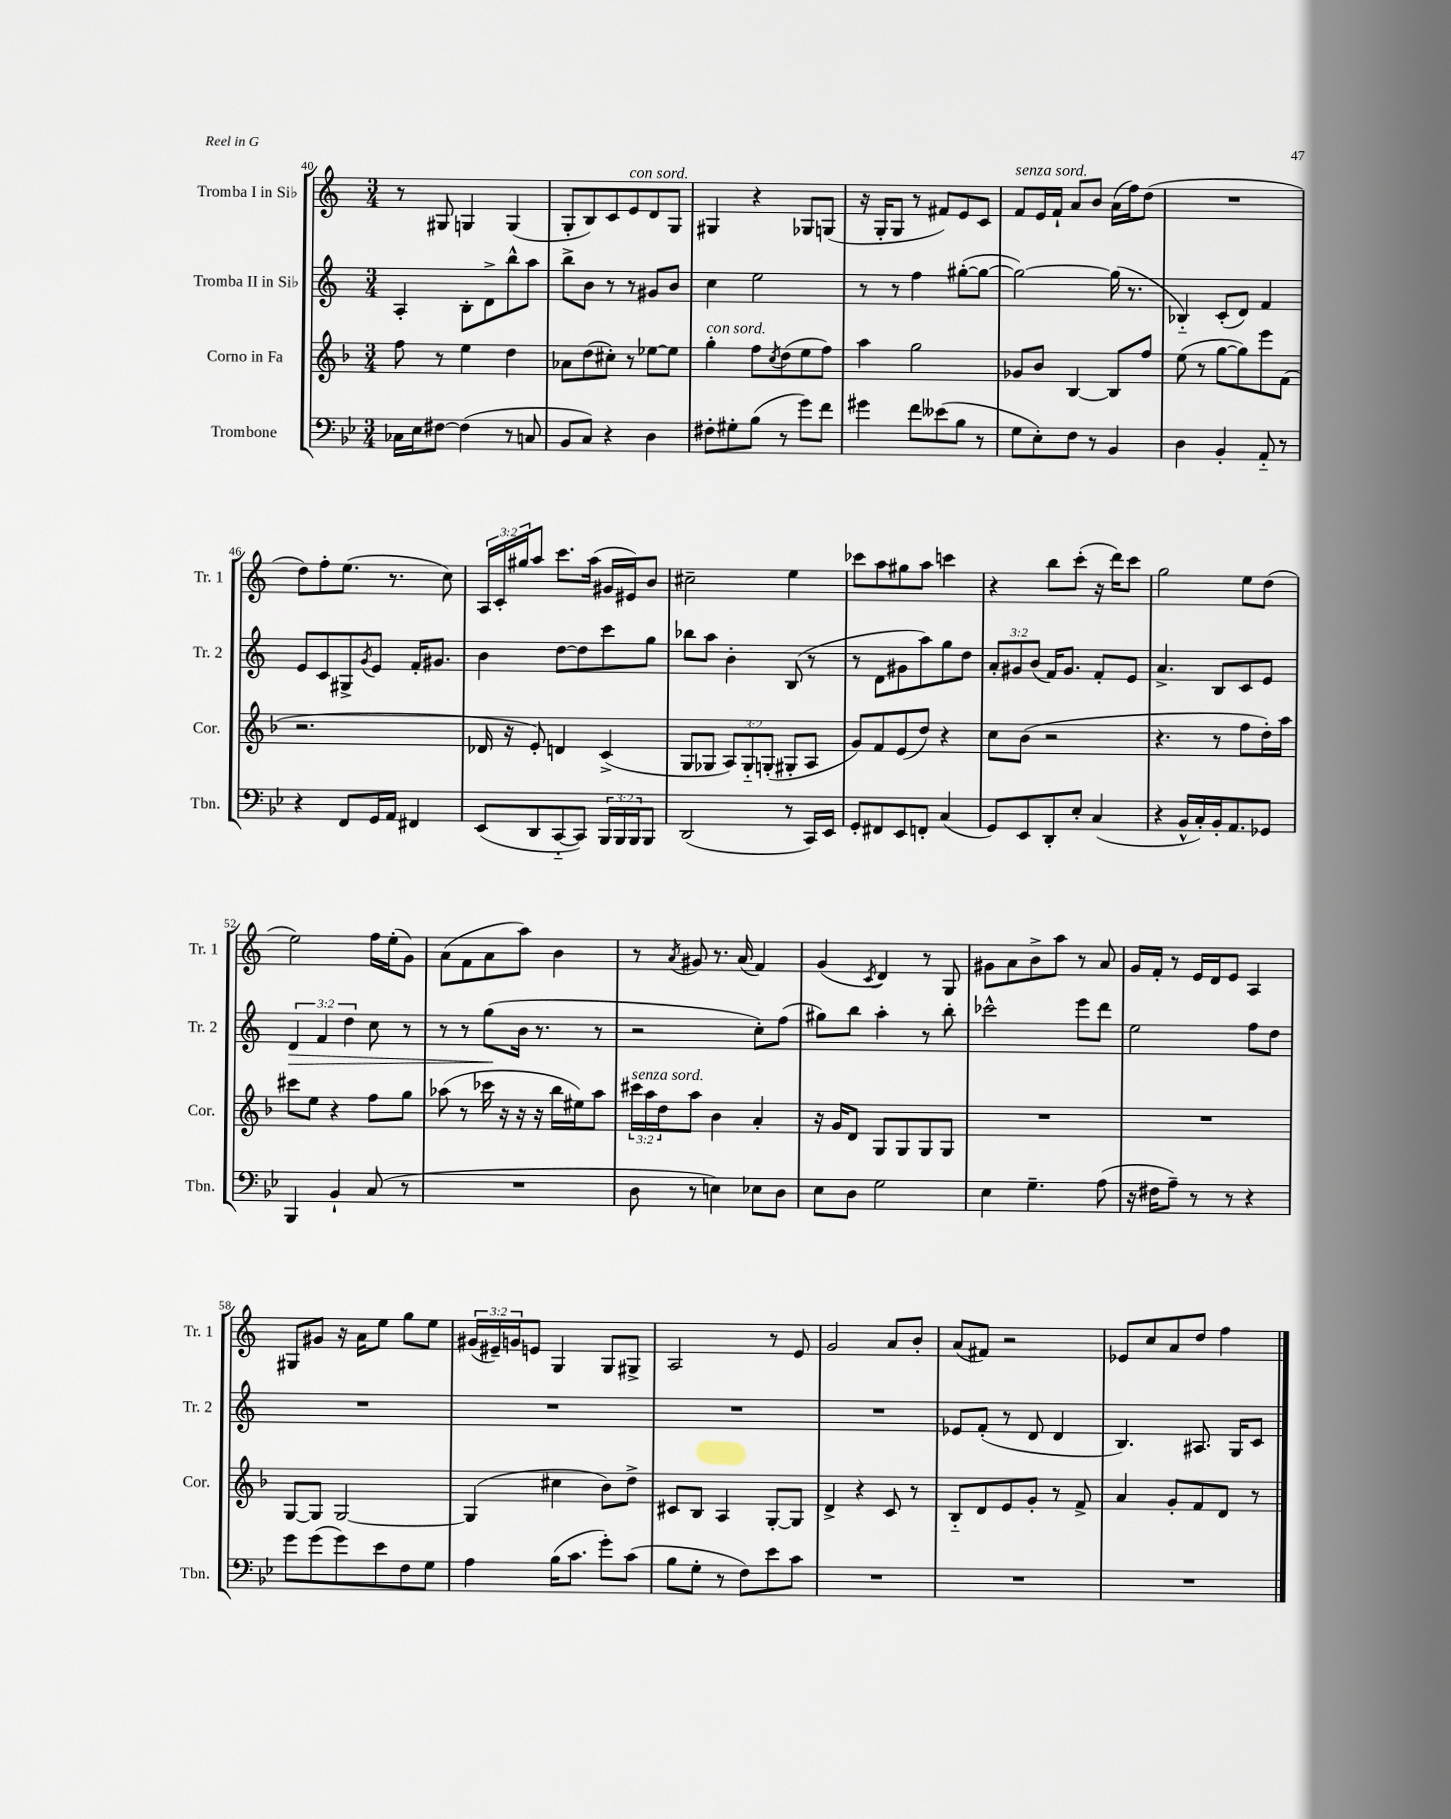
<<
\new StaffGroup <<
\new Staff = "s0" \with { instrumentName = "Tromba I in Sib" shortInstrumentName = "Tr. 1" } {
    \clef treble \key c \major \numericTimeSignature \time 3/4 \override Staff.TupletNumber.text = #tuplet-number::calc-fraction-text
    r8 gis8 g4 g4( |
    g8-. b8) c'8 e'8^\markup { \italic "con sord." } d'8 g8 |
    gis4 r4 ges8 g8( |
    r16 g16-. g8 r8 fis'8) e'8 c'8 |
    f'8^\markup { \italic "senza sord." } e'16 f'16-! a'8 b'8 a'16( f''16) d''8( |
    R2. |
    d''8) f''8-. e''8.( r8. c''8) |
    \tuplet 3/2 { a16 c'16-. gis''16 } a''8 c'''8. a''16( gis'16 eis'16) b'8 |
    cis''2-- e''4 |
    ces'''8 a''8 gis''8 a''8 c'''4 |
    r4 b''8 c'''8-.( r16 d'''16) c'''8 |
    g''2 e''8 d''8( |
    e''2) f''16 e''16-.( g'8) |
    a'8( f'8 a'8 a''8) b'4 |
    r8 \acciaccatura { a'8 } gis'8 r8. a'16( f'4) |
    g'4( \acciaccatura { c'8 } d'4) r8 g8 |
    gis'8 a'8 b'8-> a''8 r8 a'8 |
    g'16 f'16-. r8 e'16 d'16 e'8 a4 |
    gis8 gis'8 r16 a'16 e''8 g''8 e''8 |
    \tuplet 3/2 { gis'16( eis'16--) g'16 } e'8 g4 g8 gis8-> |
    a2 r8 e'8 |
    g'2 a'8 b'8-. |
    a'8( fis'8) r2 |
    ees'8 c''8 a'8 d''8 f''4 \bar "|." |
}
\new Staff = "s1" \with { instrumentName = "Tromba II in Sib" shortInstrumentName = "Tr. 2" } {
    \clef treble \key c \major \numericTimeSignature \time 3/4 \override Staff.TupletNumber.text = #tuplet-number::calc-fraction-text
    a4-. b8-. d'8-> b''8-^ a''8 |
    b''8-> b'8 r8 r8 gis'8 b'8 |
    c''4 e''2 |
    r8 r8 f''4 gis''8~-.( gis''8~ |
    gis''2~) gis''16( r8. |
    bes4-_) c'8-.( d'8) f'4 |
    e'8 c'8 gis8-> \acciaccatura { g'8 } e'8 f'16-. gis'8. |
    b'4 d''8~ d''8 c'''8 g''8 |
    bes''8 a''8 b'4-. b8( r8 |
    r8 d'8 gis'8 a''8) g''8 d''8 |
    \tuplet 3/2 { a'8-. gis'8 b'8( } f'16) gis'8. f'8-. e'8 |
    a'4.-> b8 c'8 e'8 |
    \tuplet 3/2 { d'4\> f'4 d''4 } c''8 r8 |
    r8 r8 g''8\!( b'16 r8. r8 |
    r2 c''8-.) f''8( |
    gis''8) b''8 a''4-. r8 b''8-. |
    ces'''2-^ e'''8 d'''8 |
    e''2 f''8 d''8 |
    R2. |
    R2. |
    R2. |
    R2. |
    ees'8 f'8-.( r8 d'8 d'4 |
    b4.) ais8. g16 c'8 \bar "|." |
}
\new Staff = "s2" \with { instrumentName = "Corno in Fa" shortInstrumentName = "Cor." } {
    \clef treble \key f \major \numericTimeSignature \time 3/4 \override Staff.TupletNumber.text = #tuplet-number::calc-fraction-text
    f''8 r8 e''4 d''4 |
    aes'8 d''8( cis''8-.) r8 ees''8~ ees''8 |
    g''4-.^\markup { \italic "con sord." } f''8 \acciaccatura { c''8 } d''8( e''8 f''8) |
    a''4 g''2 |
    ges'8 bes'8 bes4~ bes8 f''8 |
    e''8( r8 g''8~ g''8) e'''8 f'8( |
    r2. |
    des'16 r16 e'8-.) d'4 c'4->( |
    g8 ges8 \tuplet 3/2 { a8) ges8-_ g8-.( } gis8-. a8 |
    g'8) f'8 e'8( d''8) r4 |
    c''8 bes'8( r2 |
    r4. r8 f''8 d''16-.) a''16 |
    cis'''8 e''8 r4 f''8 g''8 |
    aes''8( r8 ces'''16 r16 r16 r16 bes''16 eis''16) aes''8 |
    \tuplet 3/2 { cis'''16^\markup { \italic "senza sord." } a''16 d''16 } a''8 bes'4 a'4-. |
    r16 g'16 d'8 g8 g8 g8 g8 |
    R2. |
    R2. |
    g8~ g8 g2~ |
    g4( cis''4 bes'8) d''8-> |
    cis'8 bes8 a4 g8~-. g8 |
    d'4-> r4 c'8 r8 |
    bes8-_ d'8 e'8 g'8-. r8 f'8-> |
    a'4 g'8-. f'8 d'8 r8 \bar "|." |
}
\new Staff = "s3" \with { instrumentName = "Trombone" shortInstrumentName = "Tbn." } {
    \clef bass \key bes \major \numericTimeSignature \time 3/4 \override Staff.TupletNumber.text = #tuplet-number::calc-fraction-text
    ces16 ees16 fis8~ fis4( r8 c8 |
    bes,8 c8) r4 d4 |
    fis8-. gis8-. bes8( r8 g'8) f'8 |
    gis'4 f'8 eeses'8( bes8 r8 |
    g8 ees8-.) f8 r8 bes,4 |
    d4 bes,4-. a,8-_ r8 |
    r4 f,8 g,16 a,16 fis,4 |
    ees,8( d,8 c,8~-_ c,8) \tuplet 3/2 { bes,,16 bes,,16 bes,,16 } bes,,8 |
    d,2( r8 c,16) ees,16 |
    g,8-. fis,8 ees,8 f,8-. c4( |
    g,8) ees,8 d,8-. ees8-. c4( |
    r4 bes,16-^ c16-.) bes,16-. a,8. ges,8 |
    bes,,4 bes,4-! c8( r8 |
    R2. |
    d8 r8 e4) ees8 d8 |
    ees8 d8 g2 |
    ees4 g4.-- a8( |
    r16 fis16 a8--) r8 r8 r4 |
    g'8 g'8( g'8) ees'8 f8 g8 |
    a4 bes16( c'8. g'8-.) c'8( |
    bes8 g8-. r8 f8) ees'8 c'8 |
    R2. |
    R2. |
    R2. \bar "|." |
}
>>
>>
\layout { \context { \Score currentBarNumber = #40 } }
